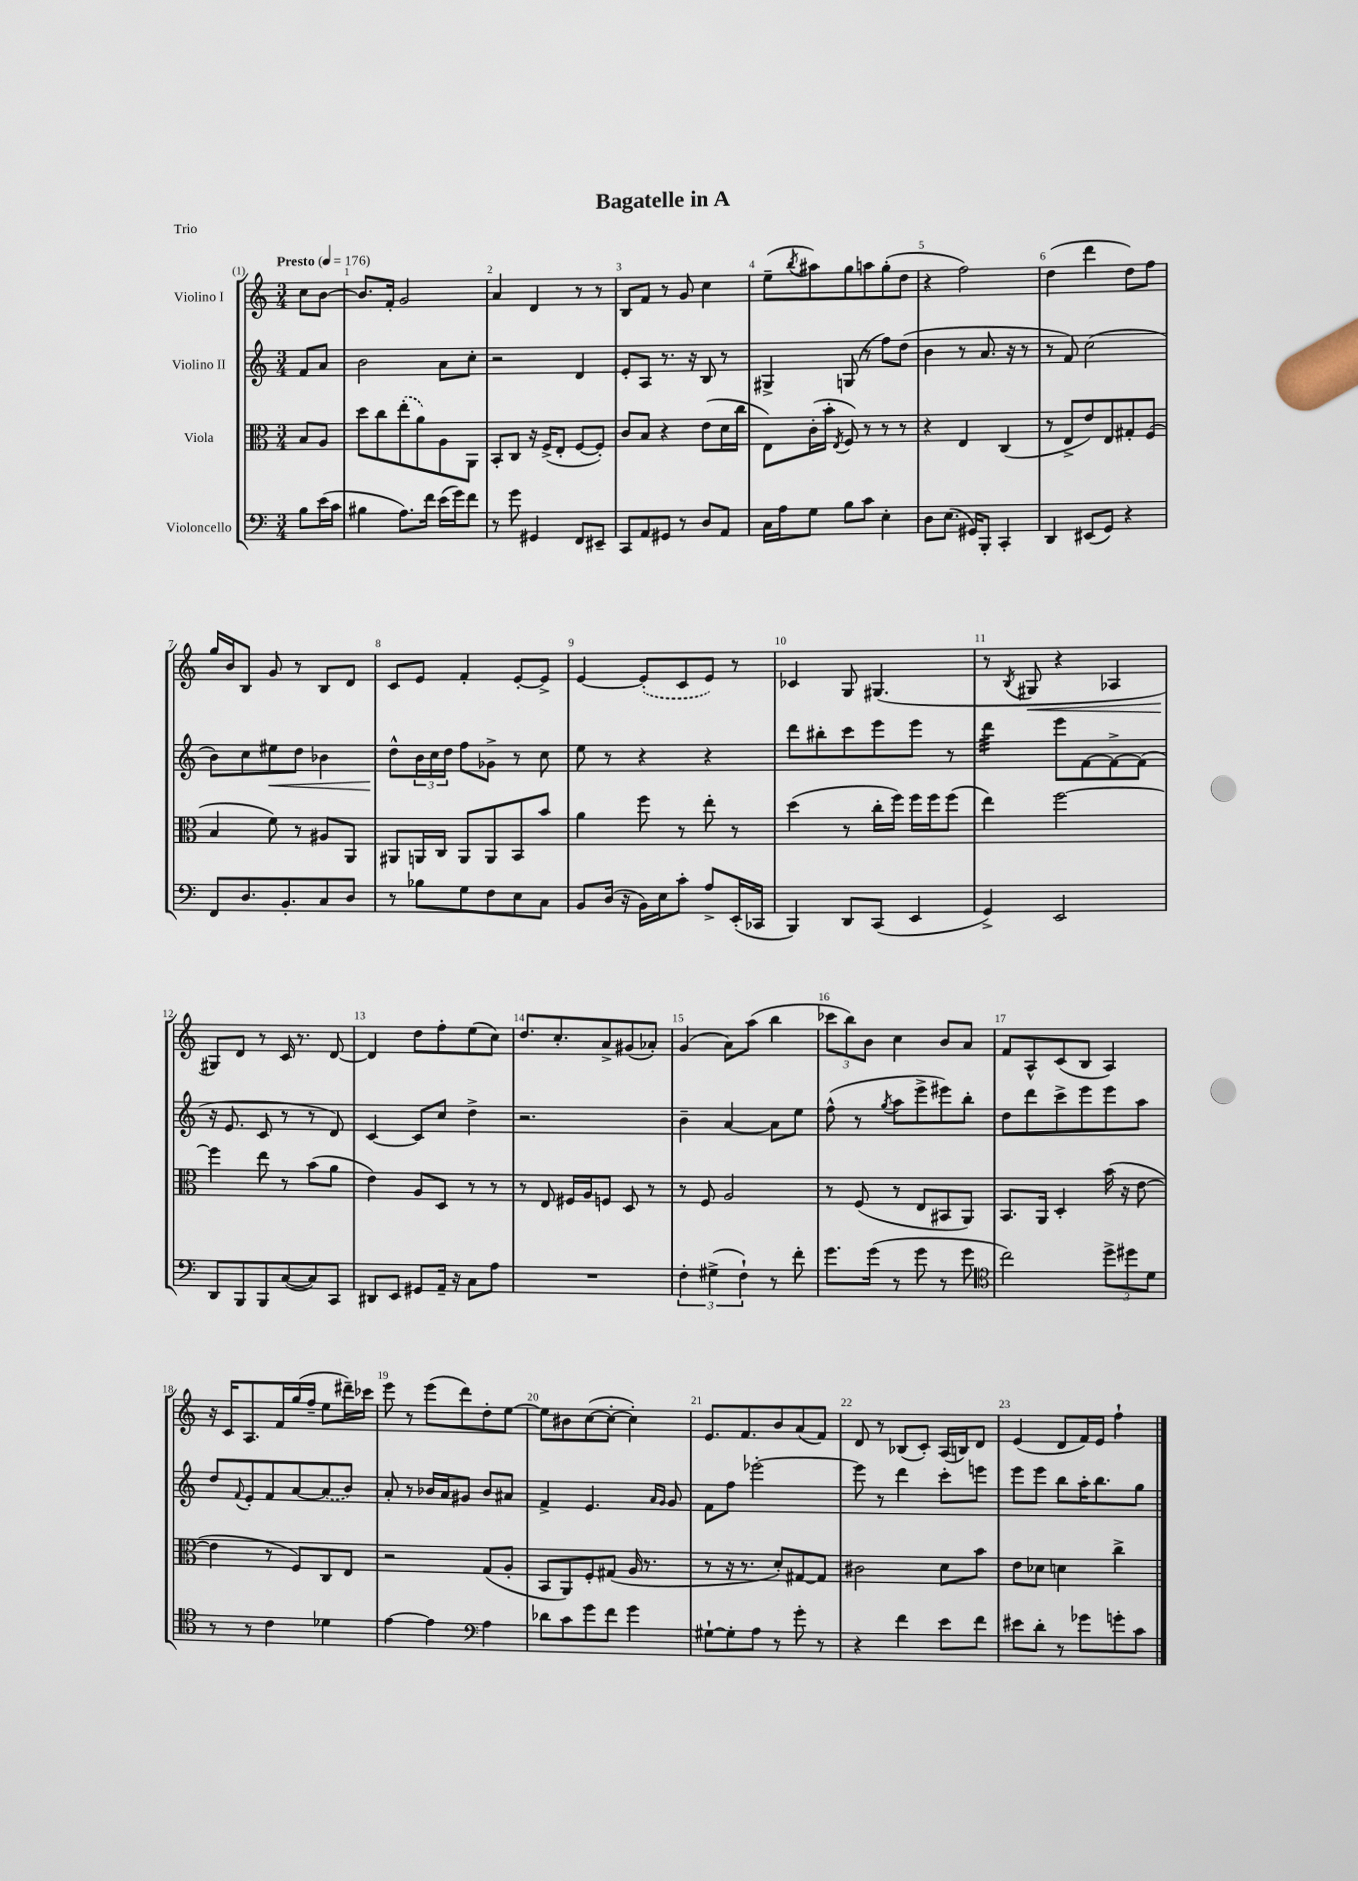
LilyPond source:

\header { title = "Bagatelle in A" piece = "Trio" }
<<
\new StaffGroup <<
\new Staff = "s0" \with { instrumentName = "Violino I" } {
    \clef treble \key c \major \numericTimeSignature \time 3/4 \partial 4 \tempo "Presto" 4 = 176
    c''8 b'8~ |
    b'8. f'16-. g'2 |
    a'4 d'4 r8 r8 |
    b8 f'8 r8 g'8 c''4 |
    e''8--( \acciaccatura { b''8 } ais''8) g''8 a''8 g''8-.( d''8 |
    r4 f''2) |
    d''4( d'''4 d''8) f''8 |
    g''16 b'16 b8 g'8 r8 b8 d'8 |
    c'8 e'8 f'4-. e'8~-. e'8-> |
    e'4~ \once \slurDashed e'8-.( c'8 e'8) r8 |
    ces'4 g8 gis4.( |
    r8 \acciaccatura { b8 } gis8\< r4 aes4 |
    gis8\!) d'8 r8 c'16 r8. d'8~ |
    d'4 d''8 f''8-. e''8( c''8) |
    d''8. c''8.-. a'8-> gis'8( aes'8-.) |
    g'4( a'8) a''8( b''4 |
    \tuplet 3/2 { ces'''8 b''8) b'8 } c''4 b'8 a'8 |
    f'8 a8-^ c'8( b8 a4) |
    r16 c'16 a8. f'16 g''16( f''16-- e''8 dis'''16--) ces'''16 |
    e'''8 r8 e'''8( d'''8) d''8-. e''8~ |
    e''8 bis'8 c''8~( c''8~-. c''4-.) |
    e'8. f'8. b'8 a'8( f'8) |
    d'8 r8 bes8( c'8-.) a16( b16) d'8 |
    e'4( d'8 f'16) e'16 f''4-! \bar "|." |
}
\new Staff = "s1" \with { instrumentName = "Violino II" } {
    \clef treble \key c \major \numericTimeSignature \time 3/4 \partial 4
    f'8 a'8 |
    b'2 a'8 c''8-. |
    r2 d'4 |
    e'8-. a8 r8. r16 b8 r8 |
    gis4-> g8( r8 f''8) d''8( |
    b'4 r8 a'8. r16 r8 |
    r8 f'8) c''2( |
    b'8) c''8 eis''8\< d''8 bes'4 |
    d''8-^\! \tuplet 3/2 { b'16 c''16 d''16 } f''8 ges'8-> r8 c''8 |
    e''8 r8 r4 r4 |
    d'''8 bis''8-. c'''8 e'''8 e'''8 r8 |
    d'''4:32 e'''8 f'8~ f'8~-> f'8( |
    r16 e'8. c'8 r8 r8 d'8) |
    c'4~ c'8 c''8 d''4-> |
    r2. |
    b'4-- a'4~ a'8 e''8 |
    f''8-^( r8 \acciaccatura { g''8 } a''8 e'''8-> eis'''8) b''8-. |
    d''8 d'''8 c'''8-> e'''8 e'''8 a''8 |
    d''8 \appoggiatura { f'8 } e'8-. f'8 a'8~ \once \slurDashed a'8( b'8) |
    a'8-. r8 bes'16 a'16 gis'8 bes'8 ais'8 |
    f'4-> e'4. \grace { a'16 g'16 } g'8 |
    f'8 f''8 ees'''2~-. |
    ees'''8 r8 d'''4 c'''8-. e'''8 |
    e'''8 e'''8 b''8 a''16-. b''8. g''8 \bar "|." |
}
\new Staff = "s2" \with { instrumentName = "Viola" } {
    \clef alto \key c \major \numericTimeSignature \time 3/4 \partial 4
    b8 a8 |
    d''8 c''8 \once \slurDashed e''8-.( a'8) a8 a,8 |
    b,8-. c8 r16 f16->( e8-. f8~ f8-.) |
    c'8 b8 r4 e'8( d'16 c''16 |
    e8) c'16-.( b'16-. \acciaccatura { e8 } f8) r8 r8 r8 |
    r4 e4 c4( |
    r8 e8-> e'8) e8 gis8-. f8( |
    b4 f'8) r8 ais8 a,8 |
    ais,8 a,16 c16 a,8 a,8 b,8 b'8 |
    a'4 f''8 r8 e''8-. r8 |
    d''4( r8 c''16-. f''16) f''16 f''16 f''8( |
    e''4) f''2~ |
    f''4 e''8 r8 b'8( a'8 |
    e'4) a8 d8 r8 r8 |
    r8 e8 fis16 a16 f8 d8 r8 |
    r8 f8 a2 |
    r8 f8( r8 e8 bis,8 a,8) |
    b,8. a,16 d4-. b'16( r16 e'8~ |
    e'4 r8 f8) c8 e8 |
    r2 g8( a8-. |
    b,8 a,8) f8-. gis8( a16 r8. |
    r8 r16 r8. d'8-.) gis8~ gis8 |
    cis'2 d'8 b'8 |
    e'8 des'8 d'4 c''4-> \bar "|." |
}
\new Staff = "s3" \with { instrumentName = "Violoncello" } {
    \clef bass \key c \major \numericTimeSignature \time 3/4 \partial 4
    b8 e'16( c'16 |
    bis4 a8.) f'16 e'16( g'16) f'8 |
    r8 g'8 gis,4 f,8 eis,8-- |
    c,8 a,8 gis,8 r8 d8 a,8 |
    c16 a16 g8 b8 c'8 e4-. |
    d8 e8.( gis,16) b,,8-. c,4-. |
    d,4 eis,8( g,8) r4 |
    f,8 d8. b,8.-. c8 d8 |
    r8 bes8 g8 f8 e8 c8 |
    b,8 d16( r16 b,16) e16 c'8-. a8-> e,16-.( ces,16 |
    b,,4) d,8 c,8( e,4 |
    g,4->) e,2 |
    d,8 b,,8 b,,8 c8~( c8) c,8 |
    dis,8 e,8 gis,8 a,16-- r16 c8 a8 |
    R2. |
    \tuplet 3/2 { f4-. gis4->( f4-!) } r8 f'8-. |
    g'8. g'16( r8 g'8 r8 g'8 |
    \clef tenor c''2) \tuplet 3/2 { d''8-> dis''8 d'8 } |
    r8 r8 c'4 des'4 |
    e'4~ e'4 \clef bass a4 |
    des'8 c'8 g'8 f'8 g'4 |
    gis8~-! gis8-. a8 r8 g'8-. r8 |
    r4 f'4 e'8 f'8 |
    eis'8 d'8-. r8 ges'8 g'8-. c'8 \bar "|." |
}
>>
>>
\layout { \context { \Score \override BarNumber.break-visibility = ##(#f #t #t) barNumberVisibility = #all-bar-numbers-visible } }
